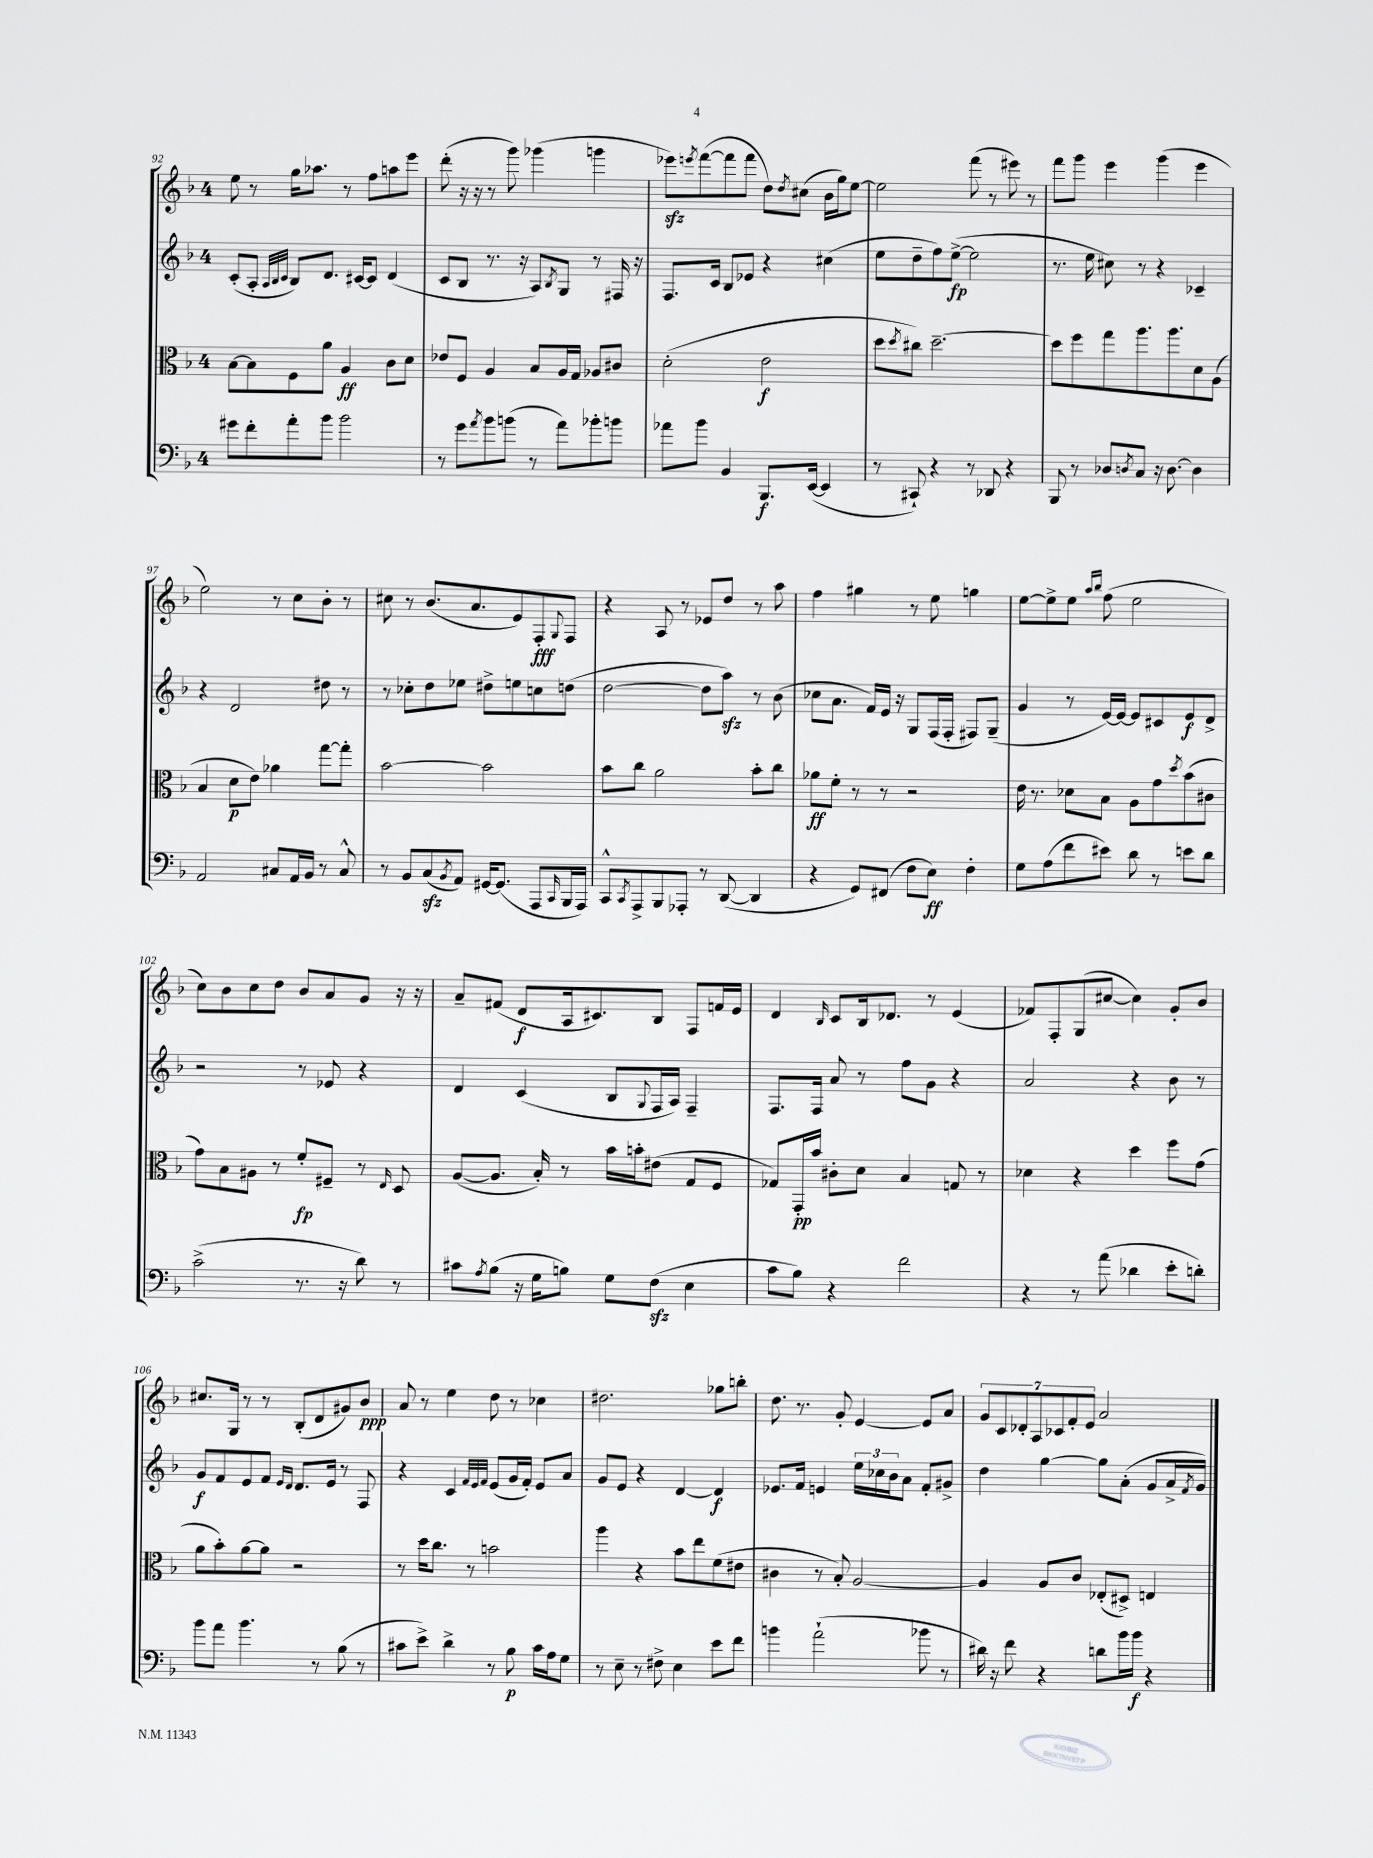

**kern	**kern	**kern	**kern
*staff4	*staff3	*staff2	*staff1
*clefF4	*clefC3	*clefG2	*clefG2
*k[b-]	*k[b-]	*k[b-]	*k[b-]
*M4/4	*M4/4	*M4/4	*M4/4
8g#	[8B-	(8c'	8ee
8f'	8B-]	8A'	8r
.	.	32qqA	.
.	.	32qqB-	.
.	.	32qqc	.
8a'	8F	8B-)	16gg
.	.	.	8.aa-
8b-	8a	8.d	.
2b-	4A	.	8r
.	.	[16c#	.
.	.	8c#]	8ff
.	8c	(4d	8aa
.	8d	.	8eee
=	=	=	=
8r	8e-	8c	(8ddd'
8g	8F	8B-	16r
.	.	.	16r
8qa	.	.	.
8b-	4A	8.r	8r
(8b	.	.	8ggg)
.	.	16r	.
8r	8B-	8A)	(4ggg-
.	.	8qB-	.
8a)	16A	8G	.
.	16G	.	.
8b-'	8A-	8r	4ggg
8b	8c#	16F#	.
.	.	16r	.
=	=	=	=
8a-	(2d'	8.F	8eee-)
.	.	.	8qeee
8b-	.	.	([8fff
.	.	16c	.
4BB-	.	8B-	8fff]
.	.	8e-	8fff
8.BBB-	2e	4r	8dd)
.	.	.	8qdd
.	.	.	(8cc#
([16EE	.	.	.
4EE]	.	(4cc#	16b-
.	.	.	16gg)
.	.	.	[8ee
=	=	=	=
8r	8dd	8ee	2ee]
.	8qdd	.	.
8CC#`)	8cc#)	8dd~	.
4r	[2.dd~	8ff)	.
.	.	([8ee^	.
8r	.	2ee]	(8fff
8DD-	.	.	8r
4r	.	.	8eee#)
.	.	.	8r
=	=	=	=
8BBB-	8dd]	8.r	8fff
8r	8ff	.	8ggg
.	.	16ee	.
8D-	8gg	8cc#)	4eee
8qD	.	.	.
8C	8.aa	8r	.
16r	.	4r	(4ggg
[8.D	8.aa	.	.
4D]	8d	4c-~	4eee
.	(8A	.	.
=	=	=	=
2AA	4B-	4r	2ee)
.	8d	2d	.
.	8e)	.	.
8C#	4a-	.	8r
16AA	.	.	8cc
16BB-	.	.	.
8r	[8gg	8dd#	8b-'
8C#^^	8gg']	8r	8r
=	=	=	=
8r	[2b-	8r	8cc#
8BB-	.	8cc-'	8r
(8C	.	8dd	(8.b-
8qBB-	.	.	.
8AA)	.	8ee-	.
.	.	.	8.a
[16GG#	2b-]	8dd#^	.
(8.GG#]	.	.	.
.	.	8ee	8e)
8AAA	.	8cc	8F'
16qqCC	.	.	8qqG
16BBB-	.	(8dd	8F
16AAA)	.	.	.
=	=	=	=
8CC^^	8b-	[2dd	4r
8qCC	.	.	.
8AAA^	8cc	.	.
8BBB-	2a	.	8A
8AAA-'	.	.	8r
8r	.	8dd]	8e-
([8DD	.	8aa)	8dd
4DD]	8b-'	8r	8r
.	8cc	(8b-	8aa
=	=	=	=
4r	8a-	8cc-	4ff
.	8f'	8.a	.
8GG)	8r	.	4gg#
.	.	16f)	.
(8FF#	8r	16e	.
.	.	16r	.
8F	2r	8G	8r
8E)	.	(16F	8ee
.	.	16F'	.
4F'	.	8F#)	4gg
.	.	(8G~	.
=	=	=	=
8G	16e	4g	[8ee
.	8.r	.	.
(8A	.	.	8ee^]
8f	8d-	8r	8ee
.	.	.	16qqaa
.	.	.	16qqbb-
8e#)	8B-	[16e)	(8ff
.	.	16e_	.
8d	8A	8e]	2ee
8r	8g	8c#	.
.	8qdd	.	.
8e	(8b-	8e	.
8d	8c#	8d^	.
=	=	=	=
(2c^	8g)	2r	8cc)
.	8B-	.	8b-
.	8A#	.	8cc
.	8r	.	8dd
8.r	8f'	8r	8b-
.	8F#~	8e-	8a
16r	.	.	.
8d)	8r	4r	8g
.	16qqE	.	.
8r	8D	.	16r
.	.	.	16r
=	=	=	=
8c#	([8A	4d	8a~
8qA	.	.	.
(8B-	8.A]	.	(8f#
16r	.	(4c	8d
16G	16B-')	.	.
8B)	8r	.	16A
.	.	.	8.c#)
8G	16b-	8B-	.
.	16b'	.	.
.	.	8qqG	.
(8F	(8e#	16F	8B-
.	.	16A)	.
4E	8G	4F~	8F
.	8F	.	16f
.	.	.	16e
=	=	=	=
8c	8G-)	8.F	4d
8B-)	16GG'	.	.
.	16b-	16F	.
.	.	.	16qqB-
4r	8c#'	8a	8c
.	8d	8r	16B-
.	.	.	8.d-
2f	4B-	8ff	.
.	.	8g	8r
.	8G	4r	(4e
.	8r	.	.
=	=	=	=
4r	4d-	2a	8f-)
.	.	.	8F'
8r	4r	.	(8G
(8a	.	.	[8cc#
4d-	4dd	4r	4cc#])
8e'	8ff	8b-	8g'
8d')	(8g	8r	8b-
=	=	=	=
8b-	8a	8g	8.cc#
8a	8b-')	8f	.
.	.	.	16G
4.b-	[8a	8e	8r
.	8a]	8f	8r
.	.	16qqe	.
.	.	16qqd	.
.	2r	8.d	(8B-'
8r	.	.	8d
.	.	16e	.
(8B-	.	8r	8g#)
8r	.	8F	8b-
=	=	=	=
8c#	8r	4r	8a
8e^)	16dd	.	8r
.	8.cc	.	.
4d^	.	4c	4ee
.	8r	.	.
.	.	32qqf	.
.	.	32qqe	.
.	.	32qqf	.
8r	2b	(8e	8dd
8B-	.	16g	8r
.	.	16f')	.
16c#	.	8e	4cc-
16A	.	.	.
8G	.	8a	.
=	=	=	=
8r	4aa	8g	2.dd#
8E~	.	8e	.
8r	4r	4r	.
8F#^	.	.	.
4E	8b-	[4d	.
.	8ee	.	.
8e	(8f	4d]	8gg-
8f	8e#	.	8bb'
=	=	=	=
4b	4c#	8.e-	8.dd
.	.	16f	8.r
(2a`	8r	4e	.
.	8B-')	.	8g'
.	[2A	24ee	[4e
.	.	24cc-	.
.	.	24b-	.
.	.	8a	.
8b-	.	8f'	8e]
8r	.	8g#^	8a
=	=	=	=
16d#)	4A]	4dd	14g
16r	.	.	.
.	.	.	14c
8f	.	.	.
.	.	.	14d-'
.	.	.	14A
4r	8A	[4gg	.
.	.	.	14c-
.	.	.	14f'
.	8c	.	.
.	.	.	14e
8d	(8E-'	8gg]	2a
16b-	8D#^)	(8a'	.
16b-	.	.	.
4r	4E	8g	.
.	.	16a^	.
.	.	8qf	.
.	.	16g)	.
==	==	==	==
*-	*-	*-	*-
